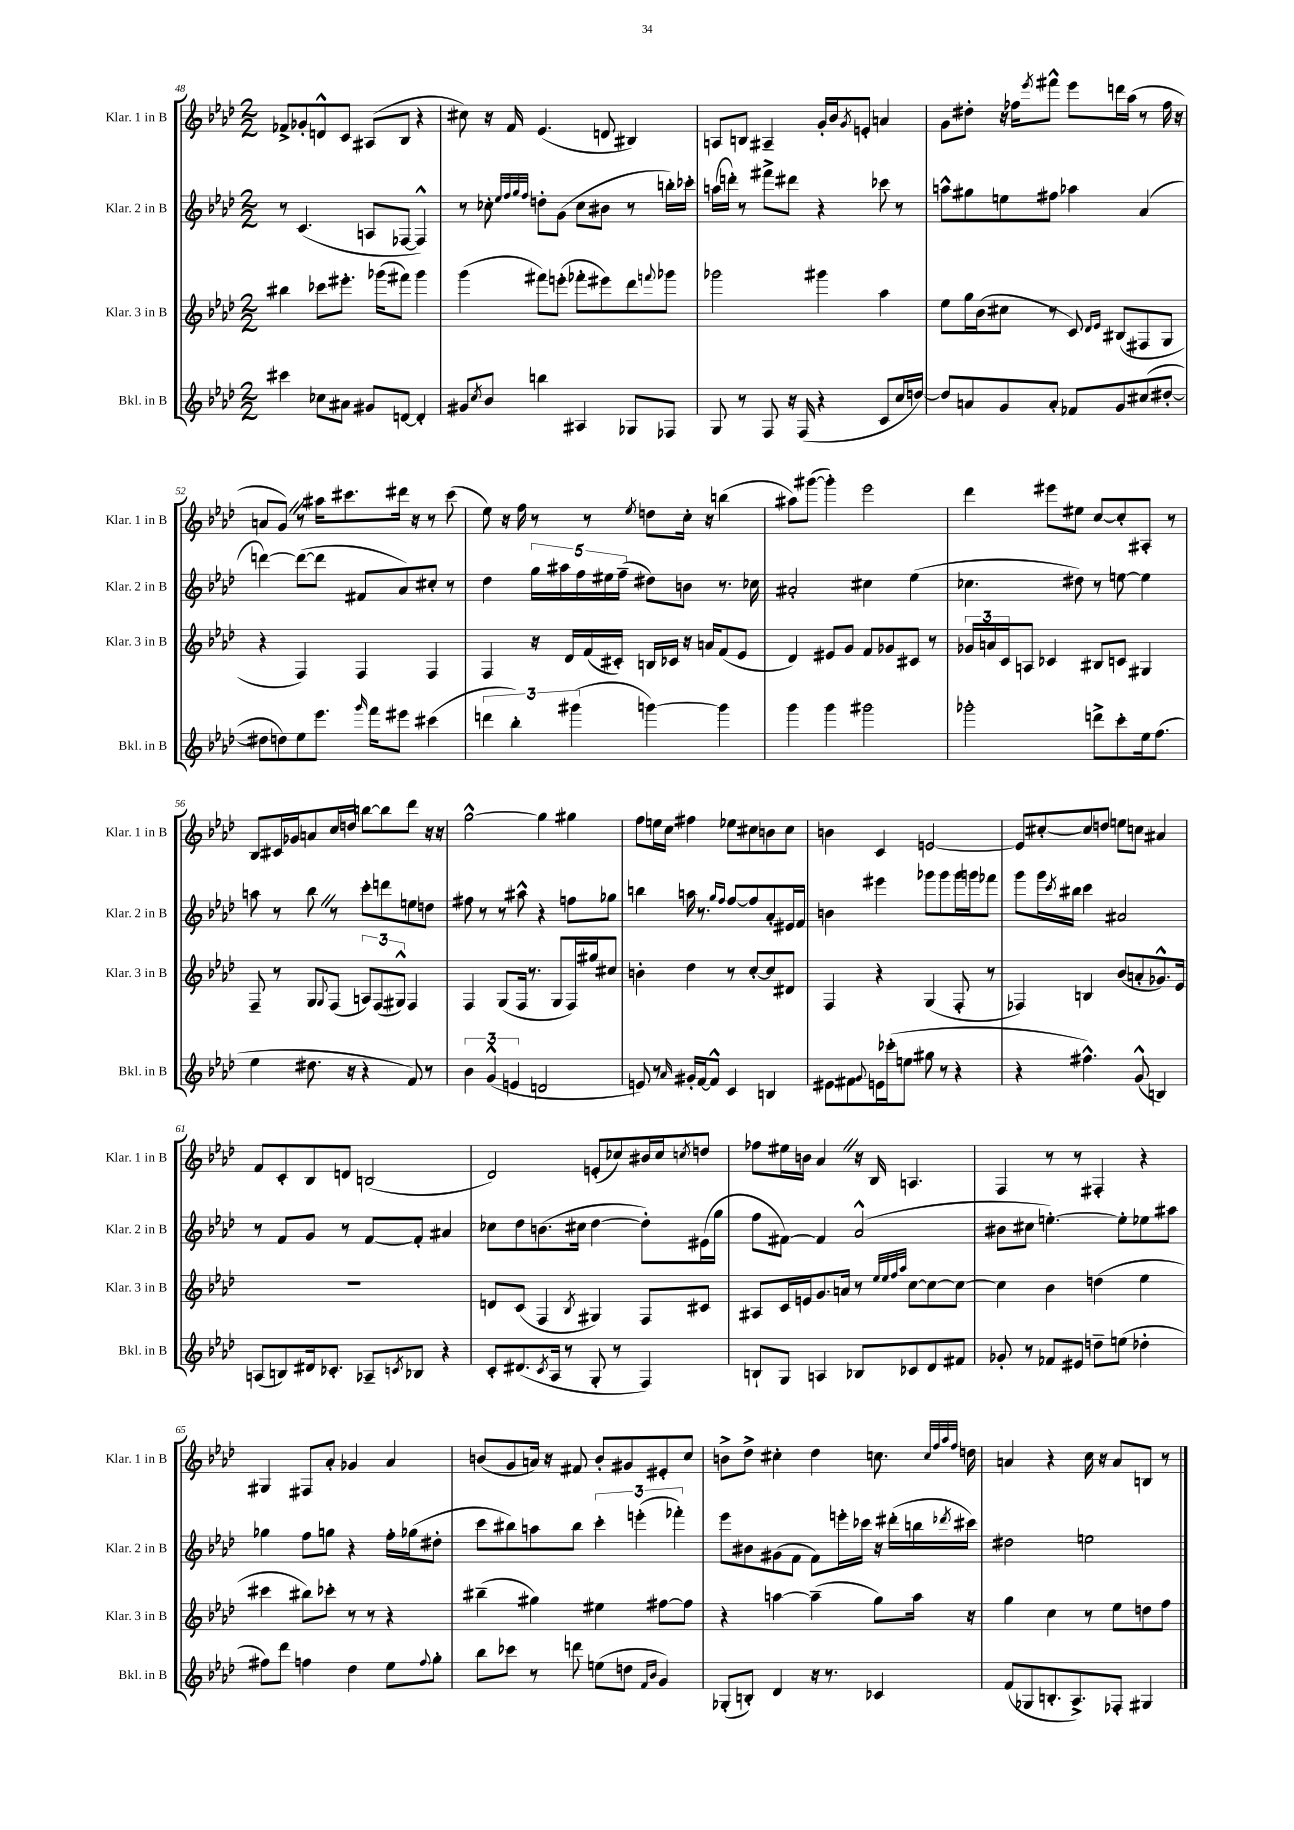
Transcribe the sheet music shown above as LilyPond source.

<<
\new StaffGroup <<
\new Staff = "s0" \with { instrumentName = "Klar. 1 in B" shortInstrumentName = "Klar. 1 in B" } {
    \clef treble \key aes \major \numericTimeSignature \time 2/2
    fes'8-> ges'8-. d'8-^ c'8 ais8( bes8 r4 |
    cis''8) r16 f'16 ees'4.( d'8 bis4) |
    a8 b8 ais4-- g'16-. bes'16 \acciaccatura { g'8 } e'8-. a'4 |
    g'8 dis''8-. r16 fes''16 \acciaccatura { ees'''8 } fis'''8-^ ees'''8 d'''16 aes''16( r8 fes''16 r16 |
    a'8 g'8) \once \override BreathingSign.text = \markup { \musicglyph "scripts.caesura.straight" } \breathe r8 ais''16 cis'''8. dis'''16 r16 r8 cis'''8( |
    ees''8) r16 f''16 r8 r8 \acciaccatura { ees''8 } d''8 c''16-. r16 b''4( |
    ais''8) gis'''8~( gis'''4-.) ees'''2 |
    des'''4 eis'''8 eis''8 c''8~ c''8-. ais8-. r8 |
    bes8 cis'16 ges'16 a'8 c''16 d''16 b''8~ b''8 des'''8 r16 r16 |
    g''2~-^ g''4 gis''4 |
    f''8 e''16 c''16 fis''4 ees''8 cis''8 b'8 cis''8 |
    b'4 c'4 e'2~ |
    e'8 cis''8~-. cis''8 d''8 e''8 c''8 ais'4 |
    f'8 c'8-. bes8 d'8 b2( |
    des'2) e'8-.( ces''8) bis'16 ces''16 \acciaccatura { c''8 } d''8 |
    fes''8 eis''16 b'16 aes'4 \once \override BreathingSign.text = \markup { \musicglyph "scripts.caesura.straight" } \breathe r16 bes16 a4. |
    f4 r8 r8 fis4-. r4 |
    gis4 fis8 aes'8-. ges'4 aes'4 |
    b'8( g'8 a'16) r16 fis'8 b'8-. gis'8 eis'8-. c''8 |
    b'8-> des''8-> cis''4-. des''4 c''8. \grace { c''32 f''32 aes''32 f''32 } d''16 |
    a'4 r4 c''16 r16 a'8 b8 r8 \bar "|." |
}
\new Staff = "s1" \with { instrumentName = "Klar. 2 in B" shortInstrumentName = "Klar. 2 in B" } {
    \clef treble \key aes \major \numericTimeSignature \time 2/2
    r8 c'4.( a8 fes8~ fes4-^) |
    r8 ces''8-. \grace { ees''32 f''32 g''32 f''32 } d''8-. g'8( ces''8 bis'8 r8 b''16-.) ces'''16-. |
    a''16( d'''16-.) r8 fis'''8-> dis'''8 r4 ces'''8 r8 |
    a''8-^ gis''8 e''8 fis''8 aes''4 aes'4( |
    d'''4~) d'''8~( d'''8 fis'8 aes'8) cis''8-. r8 |
    des''4 \tuplet 5/4 { g''16 ais''16 f''16 eis''16 f''16--( } dis''8) b'8 r8. ces''16 |
    ais'2-. cis''4 ees''4( |
    ces''4. dis''8) r8 e''8~ e''4 |
    a''8 r8 bes''8 \once \override BreathingSign.text = \markup { \musicglyph "scripts.caesura.straight" } \breathe r8 c'''8-. d'''8 e''8 d''8 |
    fis''8 r8 r8 ais''8-^ r4 f''8 ges''8 |
    b''4 a''16 r8. \grace { g''16 f''16 } f''8~ f''8 aes'8-. eis'16 f'16 |
    b'4 eis'''4 ges'''8 ges'''8 ges'''16 g'''16 fes'''8 |
    g'''8 g'''16 \acciaccatura { c'''8 } bis''16 c'''4 ais'2 |
    r8 f'8 g'8 r8 f'8~ f'8-. ais'4 |
    ces''8 des''8 b'8.( cis''16 des''4~ des''8-.) eis'16( g''16 |
    f''8 fis'8~) fis'4 aes'2-^( |
    bis'8 cis''8 e''4.~-.) e''8-. ees''8 ais''8 |
    ges''4 f''8 g''8 r4 f''16-. ges''16( dis''8-. |
    c'''8 bis''8) a''8 bis''8 \tuplet 3/2 { c'''4-. e'''4-.( fes'''4-.) } |
    ees'''8 bis'8 gis'8( f'8 f'8) e'''16-. ces'''16 r16 dis'''16-.( b''16 \acciaccatura { des'''8 } cis'''16) |
    dis''2 e''2 \bar "|." |
}
\new Staff = "s2" \with { instrumentName = "Klar. 3 in B" shortInstrumentName = "Klar. 3 in B" } {
    \clef treble \key aes \major \numericTimeSignature \time 2/2
    bis''4 ces'''8 eis'''8.-. ges'''16( fis'''8) ges'''4 |
    g'''4( fis'''8) e'''8-.( fes'''8-. eis'''8) des'''8 \appoggiatura { f'''8 } ges'''8 |
    ges'''2 gis'''4 aes''4 |
    ees''8 g''16 bes'16( cis''8 r8 c'8) \grace { des'16 ees'16 } bis8( fis8 g8 |
    r4 f4) f4 f4 |
    f4 r16 des'16 f'16( cis'16-.) b16 ces'16 r16 a'16 f'8( ees'8 |
    des'4) eis'8 g'8 f'8 ges'8 cis'8 r8 |
    \tuplet 3/2 { ges'16 a'16 c'16 } a8 ces'4 bis8 c'8 gis4 |
    f8-- r8 g8 \appoggiatura { g8 } f8( \tuplet 3/2 { a8) f8( gis8-^) } f4 |
    f4 g8( f16 r8. g8 f16) gis''16 cis''8 |
    b'4-. des''4 r8 c''8~-. c''8 dis'8 |
    f4 r4 g4( f8-. r8 |
    fes4) b4 bes'8( a'8-. ges'8.-^) ees'16 |
    R1 |
    d'8 c'8( f4 \acciaccatura { bes8 } gis4) f8 cis'8 |
    ais8 c'16 e'16 g'8. a'16 r8 \grace { ees''32 ees''32 f''32 aes''32 } c''8~ c''8~ c''8~ |
    c''4 bes'4 d''4( ees''4 |
    cis'''4 bis''8) ces'''8-. r8 r8 r4 |
    bis''4--( gis''4) eis''4 fis''8~ fis''8 |
    r4 a''4~ a''4--( g''8) a''16 r16 |
    g''4 c''4 r8 ees''8 d''8 f''8 \bar "|." |
}
\new Staff = "s3" \with { instrumentName = "Bkl. in B" shortInstrumentName = "Bkl. in B" } {
    \clef treble \key aes \major \numericTimeSignature \time 2/2
    cis'''4 ces''8 ais'8 gis'8 d'8~ d'4-. |
    gis'8 \acciaccatura { c''8 } bes'8 b''4 ais4 ges8 fes8 |
    g8 r8 f8 r16 f16( r4 c'8 c''16 d''16~) |
    d''8 a'8 g'8 a'8-. fes'8 g'8 cis''8( dis''8~-. |
    dis''8 d''8) ees''8 ees'''8. \grace { g'''16 } f'''16 eis'''8 cis'''4( |
    \tuplet 3/2 { d'''4 bes''4-.) gis'''4( } g'''4~) g'''4 |
    g'''4 g'''4 gis'''2 |
    ges'''2-. d'''8-> c'''8-. ees''16 f''8.( |
    ees''4 dis''8. r16 r4 f'8) r8 |
    \tuplet 3/2 { bes'4 g'4-^( e'4 } d'2 |
    e'8) r8 \grace { aes'16 } gis'16-. f'16~ f'8-^ c'4 b4 |
    eis'8 fis'8 \appoggiatura { g'8 } e'16 ces'''16-.( e''8 gis''8 r8 r4 |
    r4 fis''4.-^) g'8-^( b4) |
    a8( b8) dis'16 ces'8.-. aes8-- \acciaccatura { c'8 } bes8 r4 |
    c'8-. dis'8.( \acciaccatura { c'8 } aes16 r8 g8-. r8 f4) |
    b8-! g8 a4 bes8 ces'8 des'8 fis'8 |
    ges'8-. r8 fes'8 eis'8 d''8-- e''8( des''4-. |
    fis''8) des'''8 f''4 des''4 ees''8 \appoggiatura { f''8 } g''8-. |
    bes''8 ces'''8 r8 d'''8 e''8( d''8 \grace { f'16 bes'16 } g'4) |
    ges8-.( b8-.) des'4 r16 r8. ces'4 |
    f'8( ges8 b8.-. aes8.->) fes8-. gis4 \bar "|." |
}
>>
>>
\layout { \context { \Score currentBarNumber = #48 } }
